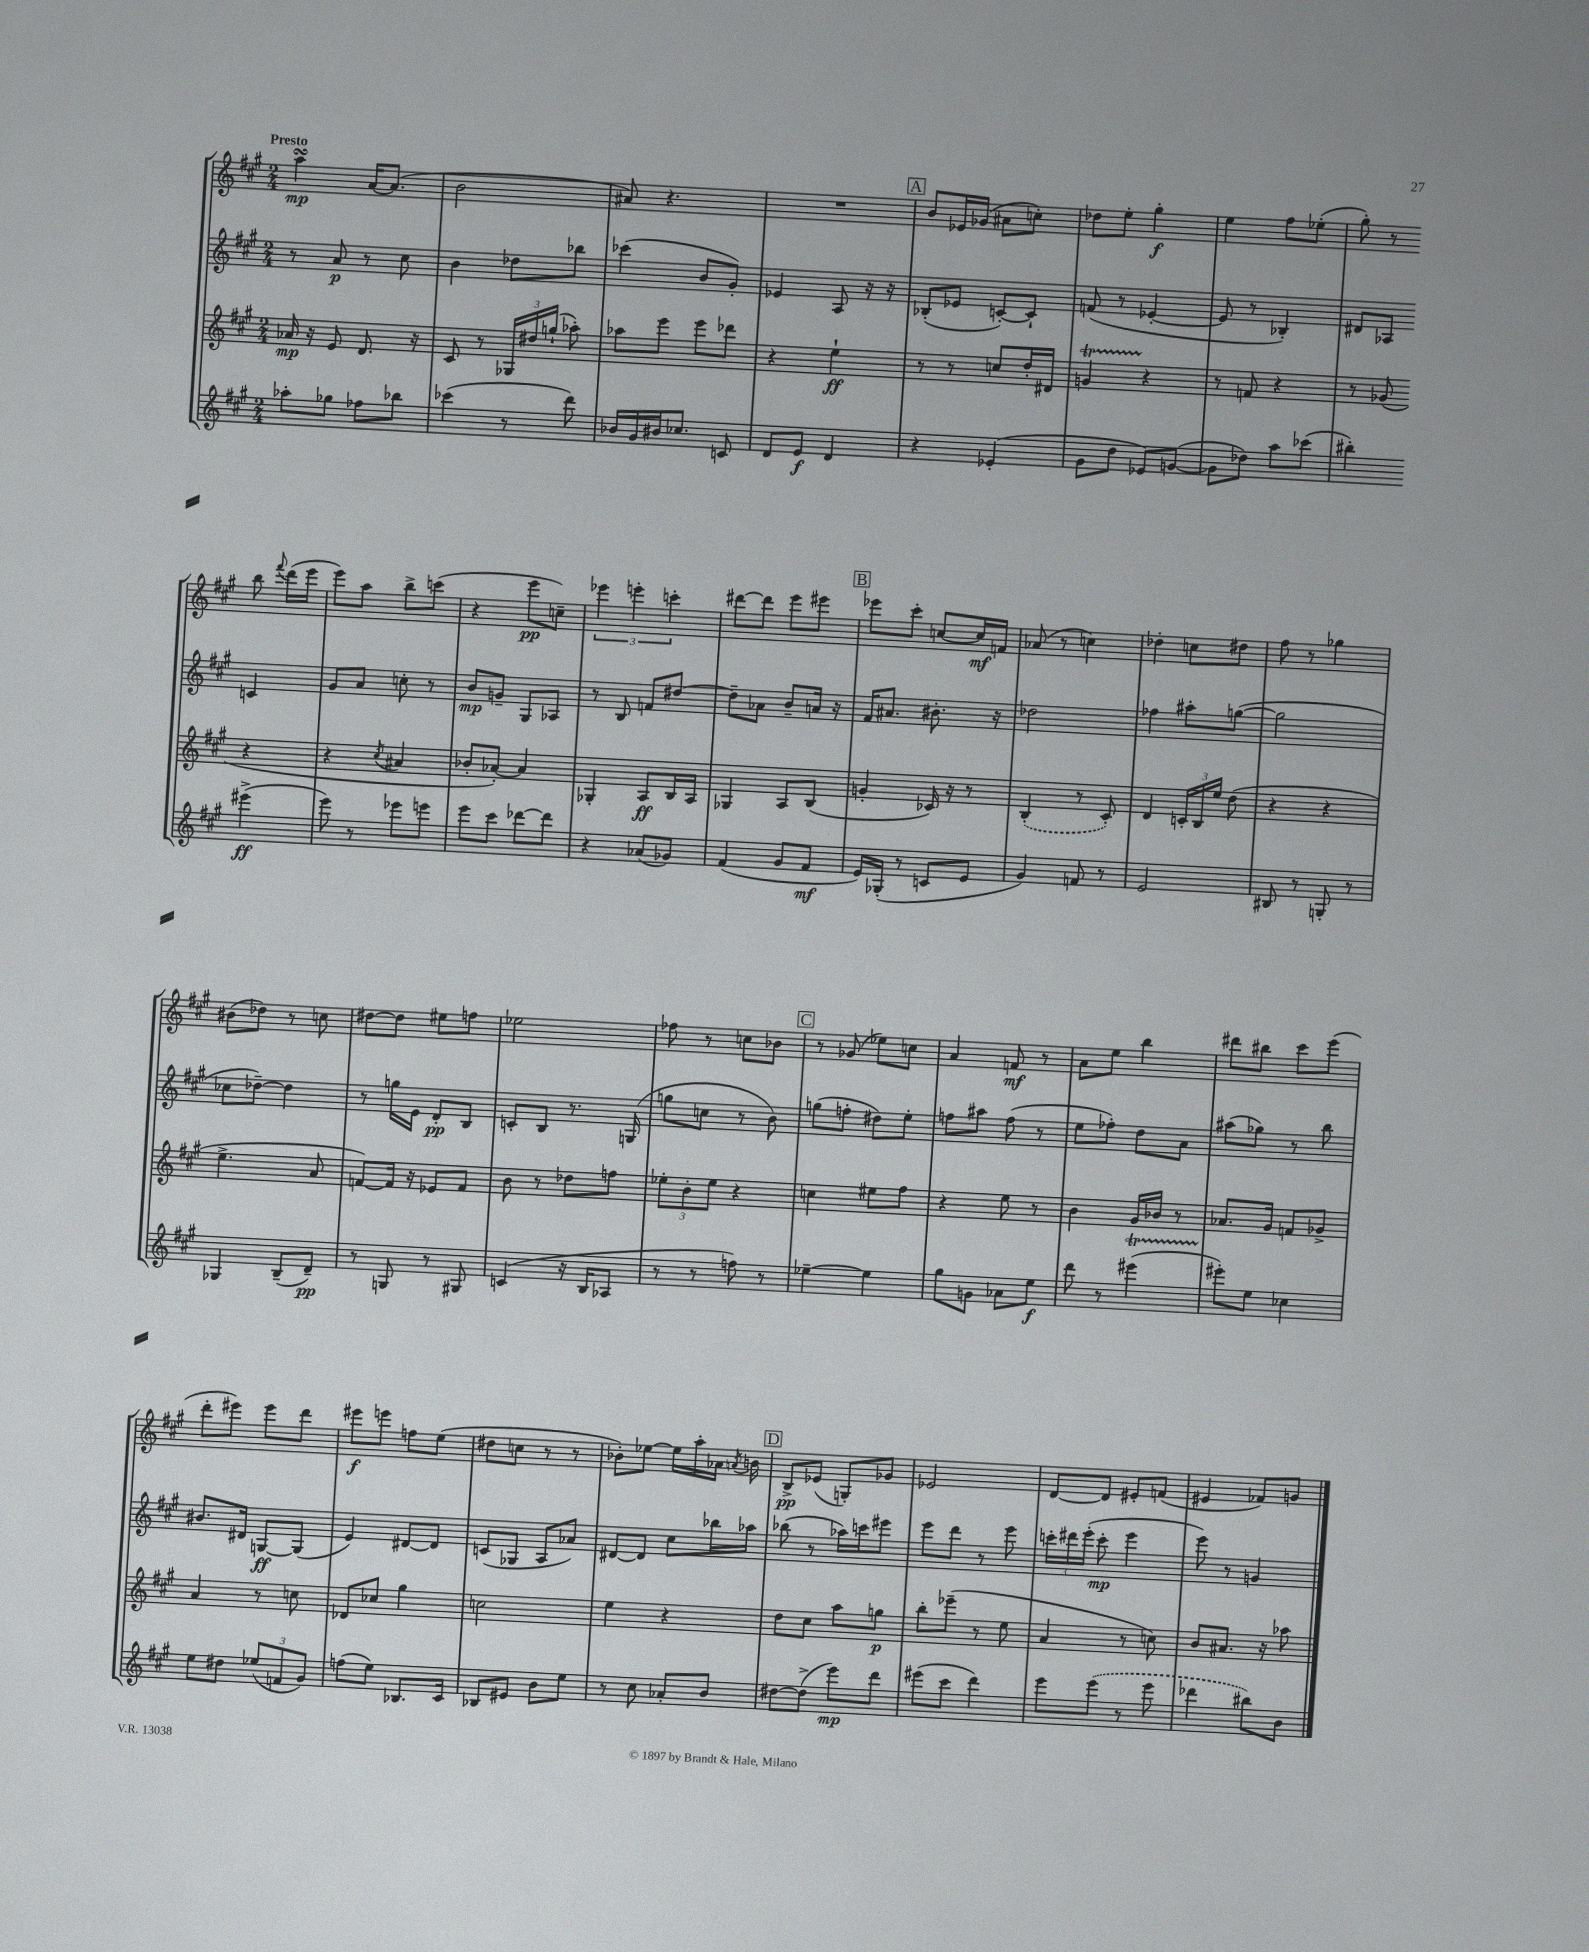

**kern	**kern	**kern	**kern
*staff4	*staff3	*staff2	*staff1
*clefG2	*clefG2	*clefG2	*clefG2
*k[f#c#g#]	*k[f#c#g#]	*k[f#c#g#]	*k[f#c#g#]
*M2/4	*M2/4	*M2/4	*M2/4
8aa-'	16a-	8r	4aa
.	16r	.	.
8gg-	8e	8a	.
8ff-	8.d	8r	[16a
.	.	.	(8.a]
8bb-	.	8cc#	.
.	16r	.	.
=	=	=	=
(4ccc-	8c#	4b	2b
.	8r	.	.
8r	24G-	8dd-	.
.	24dd#	.	.
.	(24gg`	.	.
8ddd)	8aa-')	8bb-	.
=	=	=	=
16b-	8aa-	(4ccc-	8a#)
16g#	.	.	.
16b#	8eee	.	4.r
8.cc-	.	.	.
.	8eee	8b	.
8c	8ddd-	8g#')	.
=	=	=	=
8d	4r	4e-	2r
8e	.	.	.
4d	4ee`	8A	.
.	.	16r	.
.	.	16r	.
=	=	=	=
4r	8r	(8B-'	8b
.	8r	8e-	16e-
.	.	.	(16g-
(4e-'	8cc	[8c')	8a#
.	16dd'	8c`]	8cc')
.	16d#	.	.
=	=	=	=
8g#	4g	(8f	8dd-
8dd	.	8r	8ee'
8e-)	4r	[4e-'	4gg#'
([8g	.	.	.
=	=	=	=
8g]	8r	8e-]	4ee
8dd-)	8f	8r	.
8aa	4r	4B-')	8ff#
(8ccc-	.	.	(8ee-'
=	=	=	=
4bb#')	8r	8d#	8gg#')
.	(8g-	8A-	8r
(4eee#^	4r	4c	8bb
.	.	.	8qqfff#
.	.	.	(16ddd
.	.	.	16eee
=	=	=	=
8eee)	4r	8g#	8eee)
8r	.	8a	8aa
.	8qcc#	.	.
8eee-	4a#	8cc'	8bb^
8eee	.	8r	(8ccc
=	=	=	=
8eee	8b-'	8b	4r
8ccc#	[8a-')	8g~	.
[8ddd-	4a-]	8G#	8eee
8ddd-]	.	8A-	8cc~)
=	=	=	=
4r	4G-'	8r	6eee-
.	.	8B	.
.	.	.	6eee'
(8a-	8A	8f	.
.	.	.	6ccc'
8g-)	16B	[8dd#	.
.	16A	.	.
=	=	=	=
(4f#	4G-	8dd#~]	[8ddd#
.	.	8a-	8ddd#]
8g#	8A	8b~	8eee
8f#	(8B	16a	8eee#
.	.	16r	.
=	=	=	=
16e)	4g'	16f#	8eee-
(16G-'	.	8.a#	.
8r	.	.	8ccc#'
8c	16c-)	8.b#'	[8cc
.	16r	.	.
8e	8r	.	16cc]
.	.	16r	16f
=	=	=	=
4g#)	(4B'	2dd-	(8a-
.	.	.	8r
8f	8r	.	4cc)
8r	8c#')	.	.
=	=	=	=
2e	4d	4ff-	4dd-'
.	24c'	8aa#'	8cc
.	24B	.	.
.	24ee	.	.
.	(8dd	([8gg	8dd#
=	=	=	=
8B#	4r	2gg]	8ff#
8r	.	.	8r
8G'	4r	.	4gg-
8r	.	.	.
=	=	=	=
4G-	4.ee^	8cc-	(8b#
.	.	[8dd-~)	8dd-)
(8B~	.	4dd-]	8r
8d~)	8a	.	8cc
=	=	=	=
8r	[8f)	8r	[8dd#
8G	16f]	16gg	8dd#]
.	16r	16e	.
8r	8e-	8d'	8ee#
8G#	8f	8B	8ff
=	=	=	=
(4c	8b	8c'	2ee-
.	8r	8B	.
16r	8dd-	8.r	.
16B	.	.	.
8A-	8ff	.	.
.	.	(16G	.
=	=	=	=
8r	12ee-'	8gg	8ff-
.	12b'	.	.
8r	.	8cc	8r
.	12ee-	.	.
8ff)	4r	8r	8cc
8r	.	8b)	8b-
=	=	=	=
[4ee-~	4cc	(8gg	8r
.	.	8ff'	(8g-
4ee-]	8ee#	8dd#)	8ee-)
.	8ff#	8ee'	8cc
=	=	=	=
8gg#	4r	8ff	4a
8g	.	8aa#	.
8a-	8ee	(8ff	8f
8ee	8r	8r	8r
=	=	=	=
8ddd	4b	8ee	8a
8r	.	8ff-')	8ee
(4eee#	16g#	8dd	4bb
.	16b-	.	.
.	8r	8a	.
=	=	=	=
8eee#')	8.a-	(8aa#	8ddd#
8ee	.	8gg-)	8bb#
.	16g#	.	.
4cc-	8f	8r	8ccc#
.	8g-^	8bb	(8eee
=	=	=	=
8ee	4a	8.b#	8ddd'
8dd#	.	.	8eee#)
.	.	16d#	.
(12ee-	8r	[8G	8eee#
12f	.	.	.
.	8cc	(8G]	8ddd
12g#)	.	.	.
=	=	=	=
(8ff	8d-	4e)	8eee#
8ee)	8cc-	.	8eee
8.B-	4gg#	[8d#	8ff
.	.	8d#]	(8ee
16c#	.	.	.
=	=	=	=
8B-	2cc	(8c	8dd#
8e#	.	8G-	8cc
8b	.	8A	8r
8ee	.	8a-)	8r
=	=	=	=
8r	4ee	[8d#	8b-')
8cc#	.	8d#]	[8ee-
8a-'	4r	8cc#	16ee-]
.	.	.	16aa'
8b	.	16bb-	16a-
.	.	.	8qa
.	.	16aa-	16b
=	=	=	=
[8dd#	8dd	(8bb-	8B^
(8dd#^]	8cc#	8r	(8e-
8eee)	8aa	16aa-)	8G')
.	.	16ccc	.
8ddd	8gg	8eee#	8g-
=	=	=	=
(8eee#	8bb'	8eee	2e-
8ccc#	(8eee-~	8ddd	.
4ddd)	8r	8r	.
.	8ee	8eee	.
=	=	=	=
8eee	4a	24ccc'	[8d
.	.	24ddd#	.
.	.	(24eee'	.
(8eee	.	8ccc'	8d]
8r	8r	4eee	8e#'
8eee	8cc)	.	(8f
=	=	=	=
4ddd-	8b	8eee)	4e#
.	8.a#	8r	.
8bb#)	.	4g	8f-)
.	16r	.	.
8b	8aa-	.	8g
==	==	==	==
*-	*-	*-	*-
